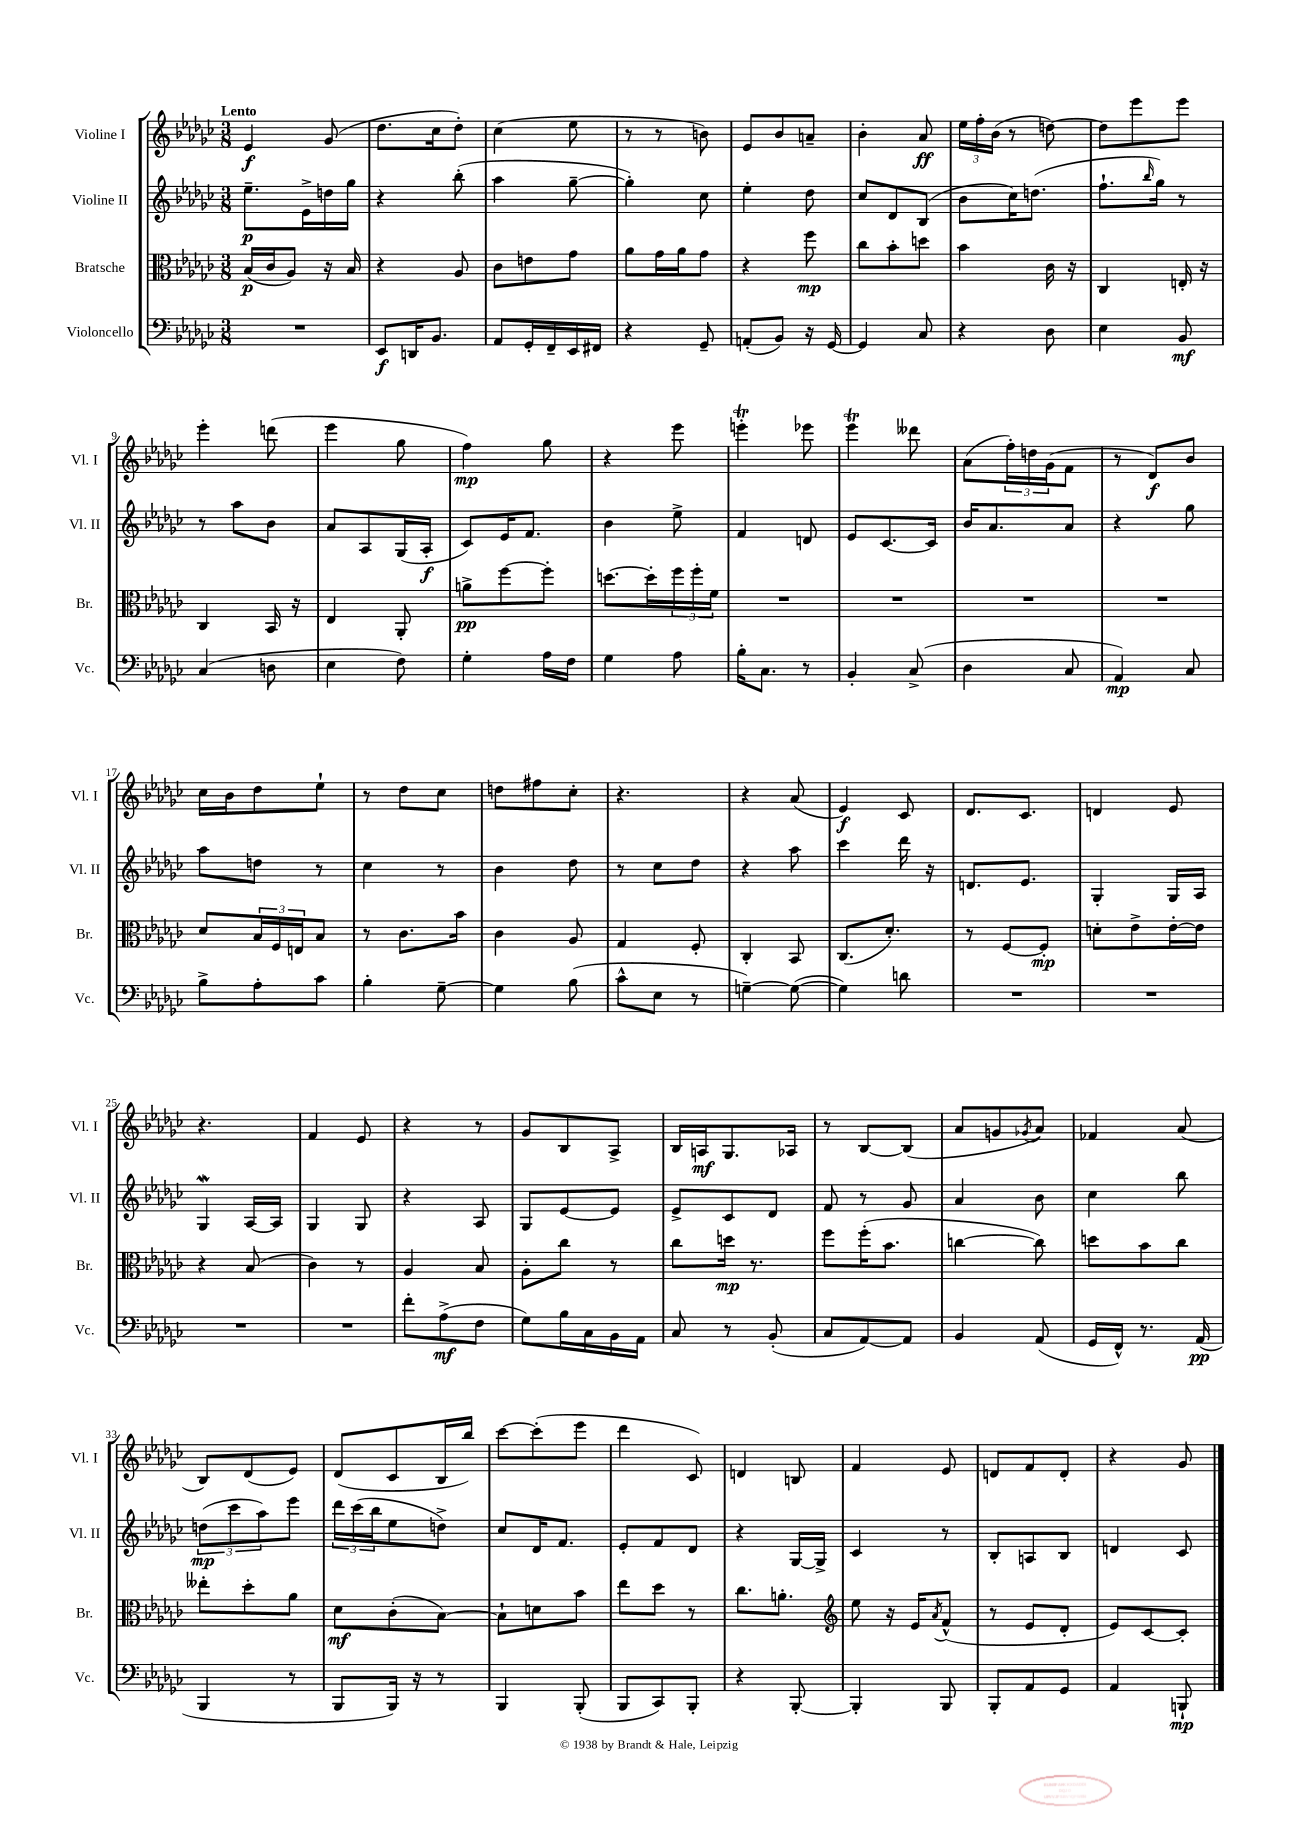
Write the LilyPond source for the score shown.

<<
\new StaffGroup <<
\new Staff = "s0" \with { instrumentName = "Violine I" shortInstrumentName = "Vl. I" } {
    \clef treble \key ges \major \numericTimeSignature \time 3/8 \tempo "Lento"
    ees'4\f ges'8( |
    des''8. ces''16 des''8-.) |
    ces''4( ees''8 |
    r8 r8 b'8) |
    ees'8 bes'8 a'8-- |
    bes'4-. aes'8\ff |
    \tuplet 3/2 { ees''16 f''16-. bes'16( } r8 d''8~) |
    d''8 ees'''8 ees'''8 |
    ees'''4-. d'''8( |
    ees'''4 ges''8 |
    f''4\mp) ges''8 |
    r4 ees'''8 |
    e'''4-.\trill ees'''8 |
    ees'''4\trill deses'''8 |
    aes'8( \tuplet 3/2 { f''16-.) d''16 ges'16( } f'8 |
    r8 des'8\f) bes'8 |
    ces''16 bes'16 des''8 ees''8-! |
    r8 des''8 ces''8 |
    d''8 fis''8 ces''8-. |
    r4. |
    r4 aes'8( |
    ees'4\f) ces'8 |
    des'8. ces'8. |
    d'4 ees'8 |
    r4. |
    f'4 ees'8 |
    r4 r8 |
    ges'8 bes8 aes8-> |
    bes16 a16\mf ges8. aes16 |
    r8 bes8~ bes8( |
    aes'8 g'8 \acciaccatura { ges'8 } aes'8) |
    fes'4 aes'8( |
    bes8) des'8( ees'8) |
    des'8( ces'8 bes16 bes''16) |
    ces'''8~ ces'''8-.( ees'''8 |
    des'''4 ces'8) |
    d'4 b8 |
    f'4 ees'8 |
    d'8 f'8 d'8-. |
    r4 ges'8 \bar "|." |
}
\new Staff = "s1" \with { instrumentName = "Violine II" shortInstrumentName = "Vl. II" } {
    \clef treble \key ges \major \numericTimeSignature \time 3/8
    ees''8.--\p ees'16-> d''16 ges''16 |
    r4 bes''8-.( |
    aes''4 ges''8~-- |
    ges''4-.) ces''8 |
    ees''4-. des''8 |
    ces''8 des'8 bes8( |
    bes'8 ces''16) d''8.( |
    f''8.-! \grace { bes''16 } ges''16) r8 |
    r8 aes''8 bes'8 |
    aes'8 aes8 ges16( aes16-.\f |
    ces'8) ees'16 f'8. |
    bes'4 ees''8-> |
    f'4 d'8 |
    ees'8 ces'8.~ ces'16 |
    bes'16 aes'8. aes'8 |
    r4 ges''8 |
    aes''8 d''8 r8 |
    ces''4 r8 |
    bes'4 des''8 |
    r8 ces''8 des''8 |
    r4 aes''8 |
    ces'''4 des'''16 r16 |
    d'8. ees'8. |
    ges4-. ges16 aes16 |
    ges4\mordent aes16~ aes16 |
    ges4 ges8 |
    r4 aes8 |
    ges8 ees'8~ ees'8 |
    ees'8-> ces'8 des'8 |
    f'8 r8 ges'8 |
    aes'4 bes'8 |
    ces''4 bes''8 |
    \tuplet 3/2 { d''8\mp( ces'''8 aes''8) } ees'''8 |
    \tuplet 3/2 { des'''16 ces'''16( bes''16 } ees''8 d''8->) |
    ces''8 des'16 f'8. |
    ees'8-. f'8 des'8 |
    r4 ges16~ ges16-> |
    ces'4 r8 |
    bes8-. a8 bes8 |
    d'4 ces'8 \bar "|." |
}
\new Staff = "s2" \with { instrumentName = "Bratsche" shortInstrumentName = "Br." } {
    \clef alto \key ges \major \numericTimeSignature \time 3/8
    bes16\p( ces'16 aes8) r16 bes16 |
    r4 aes8 |
    ces'8 e'8 ges'8 |
    aes'8 ges'16 aes'16 ges'8 |
    r4 f''8\mp |
    ces''8 bes'8-. d''8 |
    bes'4 ces'16 r16 |
    ces4 e16-. r16 |
    ces4 bes,16 r16 |
    ees4 aes,8-. |
    a'8->\pp f''8~ f''8-. |
    d''8.~ d''16-. \tuplet 3/2 { f''16 f''16-. f'16 } |
    R4. |
    R4. |
    R4. |
    R4. |
    des'8 \tuplet 3/2 { bes16 f16 e16 } bes8 |
    r8 ces'8. bes'16 |
    ces'4 aes8 |
    ges4 f8-. |
    ces4-. bes,8 |
    ces8.( des'8.-.) |
    r8 f8~ f8-.\mp |
    d'8-. ees'8-> ees'16~-. ees'16 |
    r4 bes8( |
    ces'4) r8 |
    aes4 bes8 |
    aes8-. ces''8 r8 |
    ces''8 d''16\mp r8. |
    f''8 f''16-.( bes'8. |
    c''4~ c''8) |
    d''8 bes'8 ces''8 |
    eeses''8-. des''8-. aes'8 |
    des'8\mf ces'8-.( bes8~) |
    bes8-! d'8 bes'8 |
    ees''8 des''8 r8 |
    ces''8. a'8.-. |
    \clef treble ees''8 r16 ees'16 \acciaccatura { aes'8 } f'8-^( |
    r8 ees'8 des'8-. |
    ees'8) ces'8~ ces'8-. \bar "|." |
}
\new Staff = "s3" \with { instrumentName = "Violoncello" shortInstrumentName = "Vc." } {
    \clef bass \key ges \major \numericTimeSignature \time 3/8
    R4. |
    ees,8\f d,16 bes,8. |
    aes,8 ges,16-. f,16-- ees,16 fis,16 |
    r4 ges,8-- |
    a,8-.( bes,8) r16 ges,16~ |
    ges,4 ces8 |
    r4 des8 |
    ees4 bes,8\mf |
    ces4( d8 |
    ees4 f8) |
    ges4-. aes16 f16 |
    ges4 aes8 |
    bes16-. ces8. r8 |
    bes,4-. ces8->( |
    des4 ces8 |
    aes,4\mp) ces8 |
    bes8-> aes8-. ces'8 |
    bes4-. ges8~-- |
    ges4 bes8( |
    ces'8-^ ees8 r8 |
    g4~--) g8~( |
    g4) d'8 |
    R4. |
    R4. |
    R4. |
    R4. |
    f'8-. aes8->\mf( f8 |
    ges8) bes16 ces16 bes,16 aes,16 |
    ces8 r8 bes,8-.( |
    ces8 aes,8~) aes,8 |
    bes,4 aes,8( |
    ges,16 f,16-^) r8. aes,16\pp( |
    bes,,4 r8 |
    bes,,8 bes,,16) r16 r8 |
    bes,,4 bes,,8-.( |
    bes,,8 ces,8) bes,,8-. |
    r4 bes,,8~-. |
    bes,,4-. bes,,8 |
    bes,,8-. aes,8 ges,8 |
    aes,4 b,,8-!\mp \bar "|." |
}
>>
>>
